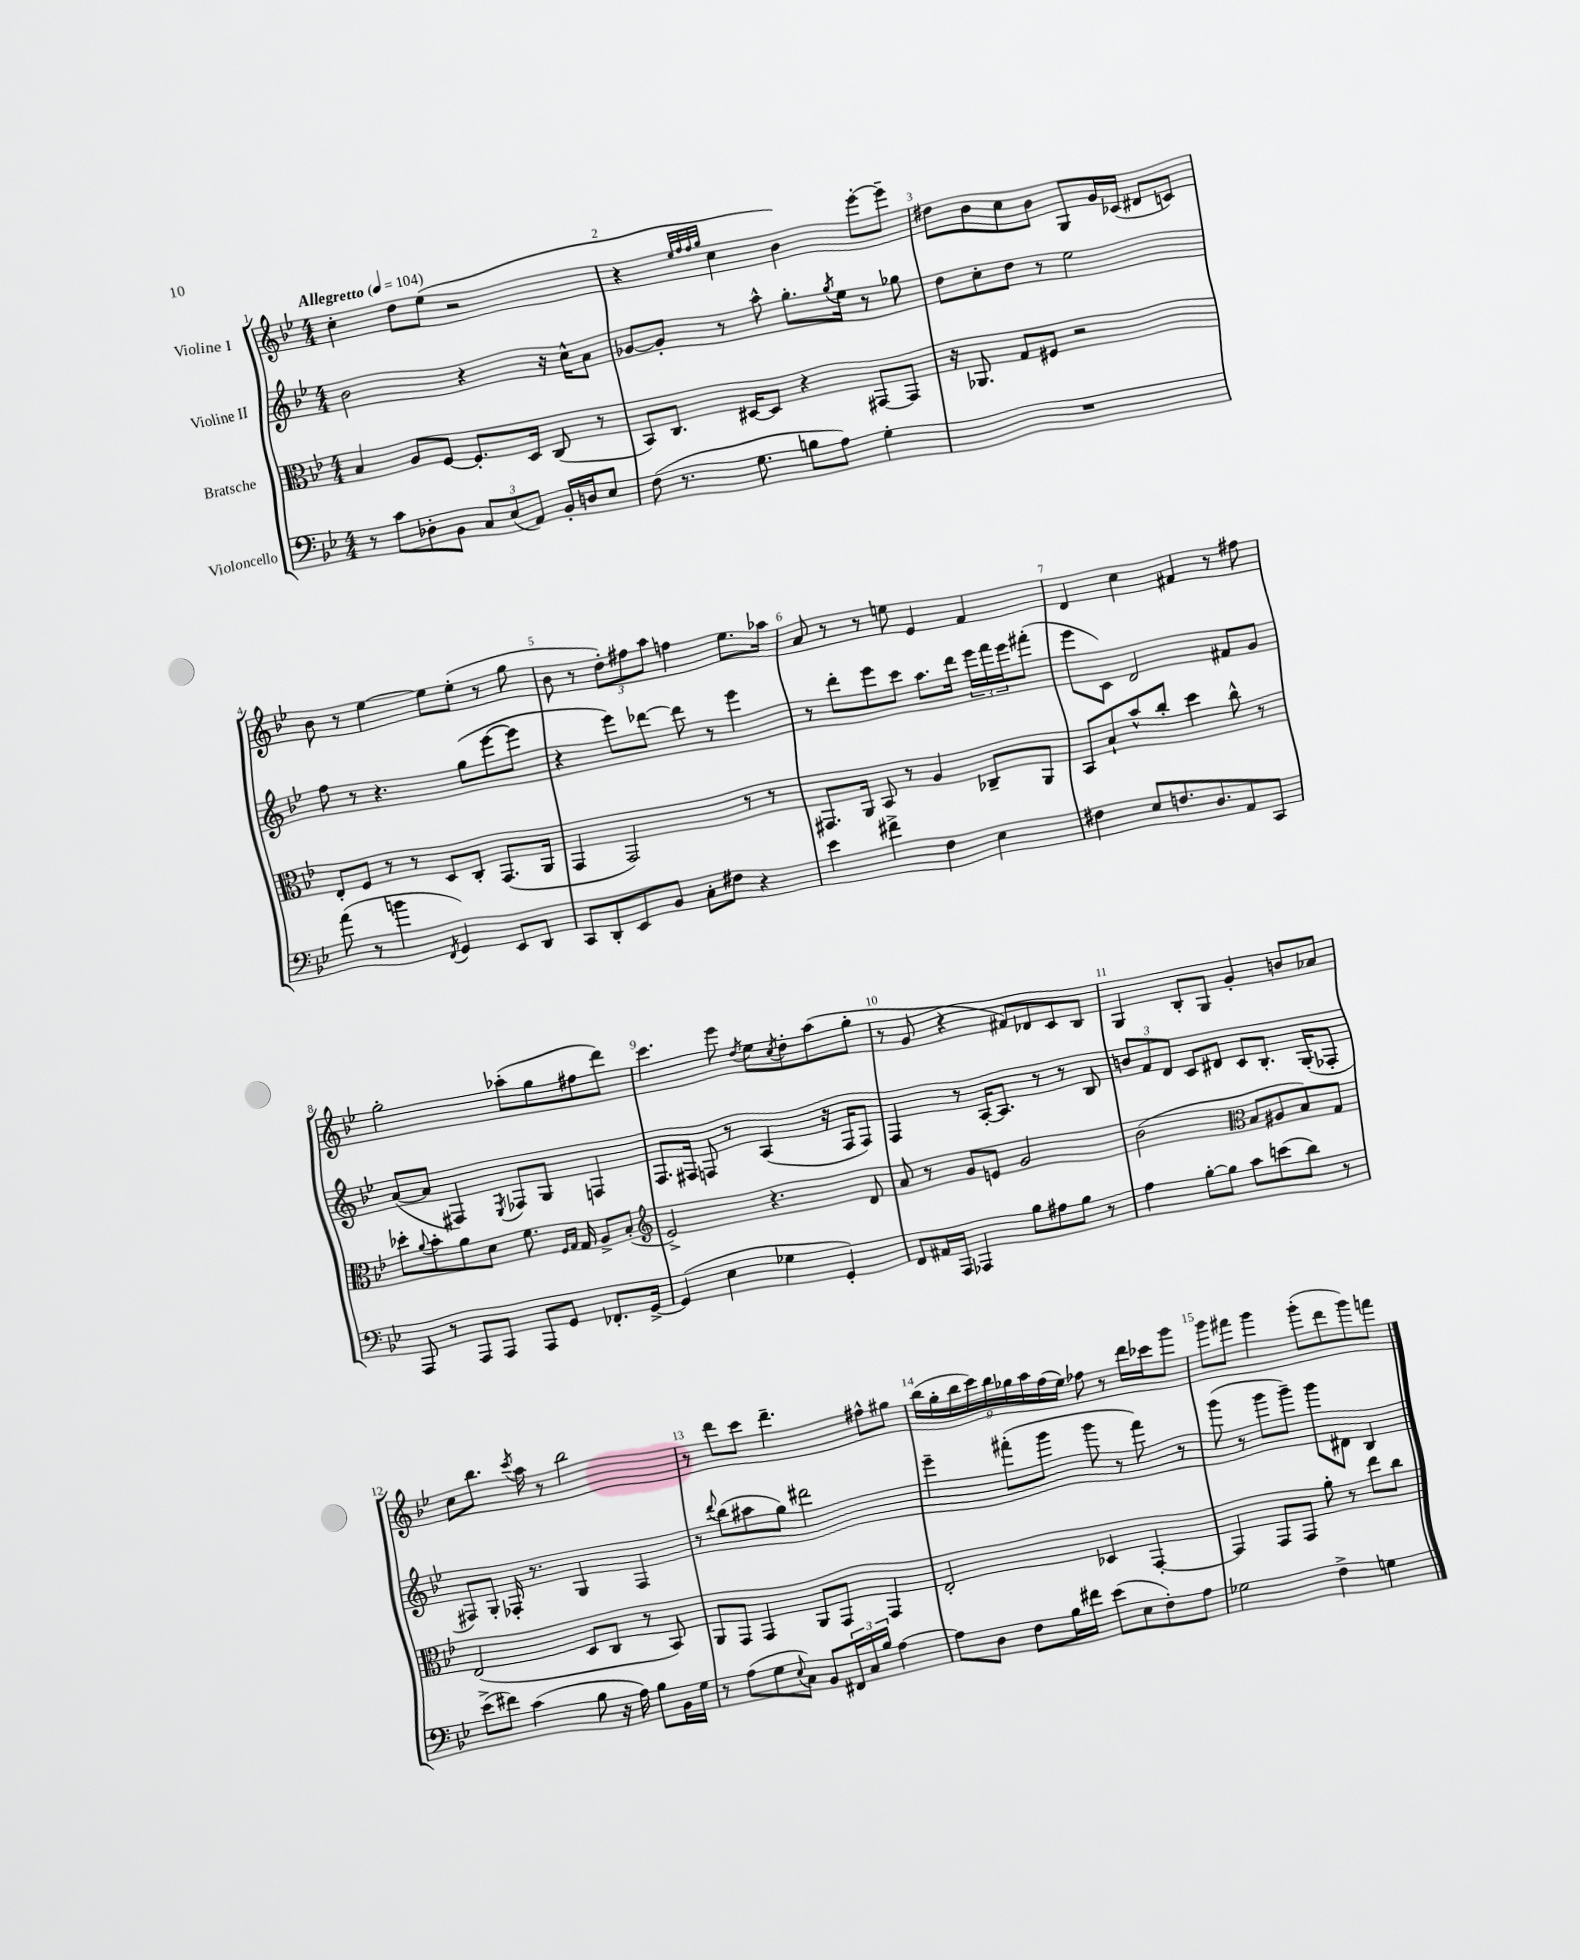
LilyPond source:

<<
\new StaffGroup <<
\new Staff = "s0" \with { instrumentName = "Violine I" } {
    \clef treble \key bes \major \numericTimeSignature \time 4/4 \tempo "Allegretto" 4 = 104
    c''4-. d''8 ees''8( r2 |
    r4 \grace { ees''32 f''32 f''32 g''32 } c''4 bes'4) ees'''8~-. ees'''8-- |
    dis''8 bes'8 c''8 bes'8 g8 g'16 ces'16( dis'8 c'8) |
    bes'8 r8 ees''4~ ees''8 ees''8-.( r8 g''8 |
    bes'8 r8 \tuplet 3/2 { d''8-.) fis''8 a''8 } f''4 ees''8. aes''16 |
    a'8 r8 r8 e''8 ees'4 f'4 |
    d'4 c''4 fis'4 r8 fis''8 |
    g''2-. aes''8-.( g''8 fis''8 d'''8) |
    c'''4. ees'''8 \acciaccatura { d''8 } ees''8 \acciaccatura { c''8 } d''8-. a''8( g''8-. |
    r8 g'8 r4 fis'8) des'8 c'8 bes8 |
    g4 bes8-. g8 g'4-. b'8 aes'8 |
    c''8 bes''8. \acciaccatura { c'''8 } a''16 r8 bes''2 |
    r8 d'''8 c'''8 d'''4.-- fis''8-^ gis''8 |
    \tuplet 9/8 { bes''16( g''16-. bes''16 c'''16) bes''16 ges''16 a''16 f''16( ees''16) } fes''8 r8 d'''16 ces'''16 g'''8 |
    g'''8 fis'''8 g'''4 g'''8-.( d'''8 g'''8) f'''8 \bar "|." |
}
\new Staff = "s1" \with { instrumentName = "Violine II" } {
    \clef treble \key bes \major \numericTimeSignature \time 4/4
    bes'2 r4 r16 c''16-^ a'8 |
    ges'8~ ges'8-. r8 a''8-^ g''8.-. \acciaccatura { g''8 } ees''16 r8 ges''8 |
    d''8 c''8-. d''8 r8 ees''2 |
    f''8 r8 r4. g''8( ees'''8~ ees'''8 |
    r4 ees'''8) des'''8~ des'''8 r8 ees'''4 |
    r8 d'''8-. ees'''8 c'''8 a''8. d'''16 \tuplet 3/2 { ees'''16 f'''16 ees'''16 } fis'''8-.( |
    ees'''8 c'8) d'2 fis'8 g'8 |
    a'8~( a'8 fis4) \acciaccatura { ees8 } fes8 g8 f4 |
    f8. fis16 f8 r8 a4( r16 f16 f8) |
    f4 r8 a16~-. a8. r8 r8 bes8 |
    \tuplet 3/2 { b'8 f'8 d'8 } c'8 dis'8 c'8 bes8.-. g16-.( fes8-. |
    fis8) g8-. fes16-. r8. g4 fes4 |
    r8 \appoggiatura { d'''8 } bes''8( ais''8 g''8) dis'''2 |
    ees'''4-- fis'''8-.( g'''8 g'''8 r8 fis'''8) r8 |
    g'''8( r8 g'''8 g'''8--) g'''8 dis'8 bes4 \bar "|." |
}
\new Staff = "s2" \with { instrumentName = "Bratsche" } {
    \clef alto \key bes \major \numericTimeSignature \time 4/4
    bes4 a8 f8~ f8.-. d16 c8( r8 |
    bes,8) c8. dis16~ dis8 r4 gis,8~ gis,8 |
    r16 aes,8. g8 fis8 r2 |
    ees8-. f8 r8 r8 d8 c8-. g,8.( a,16 |
    g,4 g,2) r8 r8 |
    gis,8. a,16 bes,8 r8 a4 ces8-- a,8 |
    bes,8 bes8-! bes'8-^ c''8-. d''4 c''8-^ r8 |
    des''8-. \appoggiatura { a'8 } bes'8-. a'8 d'8 f'8. \grace { f16 g16 } g16 a8-> bes8-.( |
    \clef treble ees'2->) r4. d'8 |
    a'8 r8 g'8 e'8 g'2 |
    bes'2( \clef alto bes8 ais8 bes8) g8 |
    ees2( d8 c8 r8 bes,8) |
    a,8 g,8 g,4 a,8 g,8 g,4 |
    ees2-. des4 g,4~-. |
    g,4 g,8 g,8 a'8-. r8 ees''8 c''8 \bar "|." |
}
\new Staff = "s3" \with { instrumentName = "Violoncello" } {
    \clef bass \key bes \major \numericTimeSignature \time 4/4
    r8 c'8 des8-. bes,8 \tuplet 3/2 { c8 ees8( a,8) } bes,16-. d16 ees8 |
    f8( r8. g8. b8 a8) g4-. |
    R1 |
    a'8( r8 b'4 \acciaccatura { f,8 } g,4) ees,8 d,8 |
    c,8 d,8-. ees,8 bes,8 c8-. fis8 r4 |
    ees'4 fis'4-> f4 ees4 |
    fis4 ees8 f8. d8. a,8 c,8 |
    a,,8 r8 a,,8 a,,8 a,,8 g,8 fes,8.-. g,16~-> |
    g,4( ees4 ges4 g,4-.) |
    f,8 ais,16 a,,16 aes,,4 bes8 ais8 bes8 r8 |
    a4 bes8~-. bes8 c'8 e'8( d'8) r8 |
    ees'8->( fis'8) c'4( bes8 r16 a16) bes8 bes,16 g16 |
    r8 a8( g8 \appoggiatura { ees8 } c8) bes,8 \tuplet 3/2 { fis,16 c16 bes16 } a4~ |
    a8 d8 f8 bes16 fis'16 ees'8( ees8 f8-.) a8 |
    ges2 f4-> g4 \bar "|." |
}
>>
>>
\layout { \context { \Score \override BarNumber.break-visibility = ##(#f #t #t) barNumberVisibility = #all-bar-numbers-visible } }
